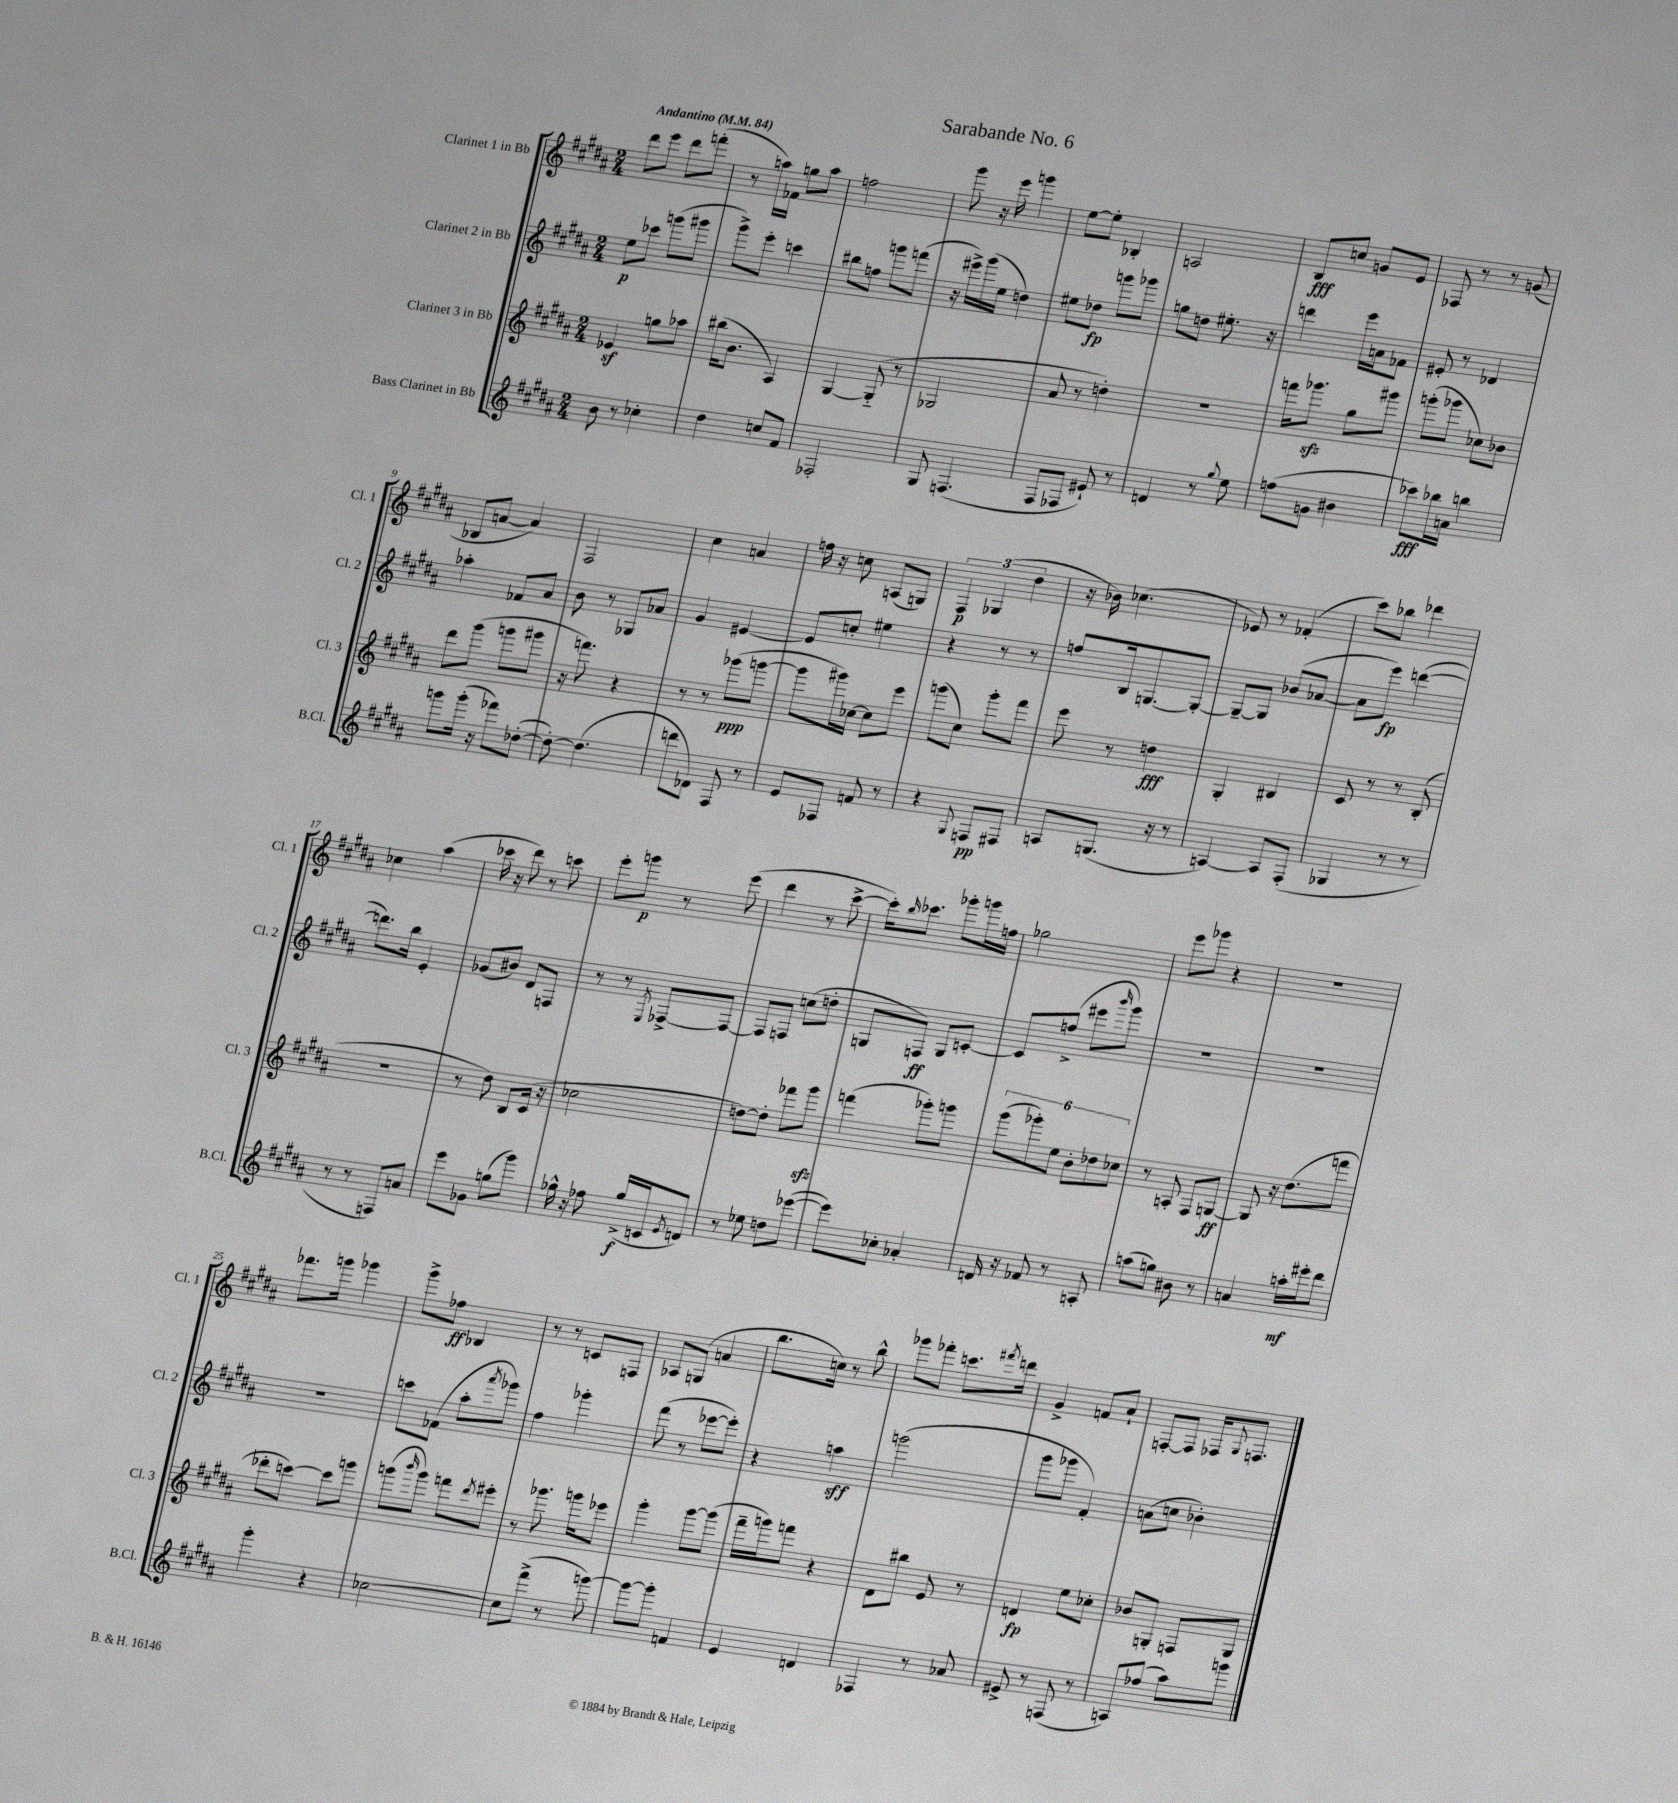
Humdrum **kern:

**kern	**dynam	**kern	**dynam	**kern	**dynam	**kern	**dynam
*part4	*part4	*part3	*part3	*part2	*part2	*part1	*part1
*staff4	*staff4	*staff3	*staff3	*staff2	*staff2	*staff1	*staff1
*I"Bass Clarinet in Bb	*	*I"Clarinet 3 in Bb	*	*I"Clarinet 2 in Bb	*	*I"Clarinet 1 in Bb	*
*I'B.Cl.	*	*I'Cl. 3	*	*I'Cl. 2	*	*I'Cl. 1	*
*clefG2	*	*clefG2	*	*clefG2	*	*clefG2	*
*k[f#c#g#d#a#]	*	*k[f#c#g#d#a#]	*	*k[f#c#g#d#a#]	*	*k[f#c#g#d#a#]	*
*M2/4	*	*M2/4	*	*M2/4	*	*M2/4	*
*MM84	*	*MM84	*	*MM84	*	*MM84	*
=1	=1	=1	=1	=1	=1	=1	=1
!	!	!	!	!	!	!LO:TX:a:B:t=Andantino	!
8b\	.	4e-Xz/	.	8ee\L	p	8ddd#\L	.
8r	.	.	.	8ccc-X\J	.	8eee\J	.
4cc-X'\	.	8ggn\L	.	(8gggn\L	.	8ddd#\L	.
.	.	8aa-X\J	.	8ggg#X\J	.	(8fffn'\J	.
=2	=2	=2	=2	=2	=2	=2	=2
4dd#\	.	(16bb#X\KL	.	8ggg#^\L)	.	8r	.
.	.	8.b\J	.	.	.	.	.
.	.	.	.	8eee'\J	.	16aan\LL)	.
.	.	.	.	.	.	16f-X\JJ	.
8ccn/L	.	4A#/)	.	4cccn\	.	8ggn\L	.
8f#/J	.	.	.	.	.	8aa\J	.
=3	=3	=3	=3	=3	=3	=3	=3
2F-X'/	.	[4G#/	.	8bb#X\L	.	2ffn\	.
.	.	.	.	8ffn\J	.	.	.
.	.	(8G#/]	.	8gggn\L	.	.	.
.	.	8r	.	(8fffn\J	.	.	.
=4	=4	=4	=4	=4	=4	=4	=4
8G#/	.	2G-X/	.	16r	.	8ggg#\	.
.	.	.	.	16eee#X^\LL)	.	.	.
(4.Fn/	.	.	.	(16ggg#\	.	16r	.
.	.	.	.	16ee\JJ	.	16eee\	.
.	.	.	.	4ddn\)	.	4gggn\	.
=5	=5	=5	=5	=5	=5	=5	=5
8F#/L	.	8a#/	.	8ee#X\L	.	[8ee\L	.
8F-X/J	.	8r	.	8dd-X\J	fp	8ee'\J]	.
8e#X`/)	.	4ddn'\)	.	8gggn\L	.	4B-X'/	.
8r	.	.	.	8ggg-X\J	.	.	.
=6	=6	=6	=6	=6	=6	=6	=6
4dn/	.	2r	.	8ggn\L	.	2An/	.
.	.	.	.	8ddn\J	.	.	.
8r	.	.	.	8.ee#X'\	.	.	.
8qqgg#/	.	.	.	.	.	.	.
8ee\	.	.	.	.	.	.	.
.	.	.	.	16r	.	.	.
=7	=7	=7	=7	=7	=7	=7	=7
(8ffn\L	.	16fffn\KL	.	4dddn\	.	8B/L	fff
.	.	8.ggg-Xzz\J	.	.	.	.	.
8gn\J	.	.	.	.	.	8ccn/J	.
4b#X\	.	8gg#\L	.	16eee\LL	.	8gn/L	.
.	.	.	.	16an\J	.	.	.
.	.	8ggg#X\J	.	8f-X\J	.	8e/J	.
=8	=8	=8	=8	=8	=8	=8	=8
8ccc-X\L)	fff	(8gggn'\L	.	8e#X'/	.	8F-X/	.
16bb-X\L	.	8ggg-X\J	.	8r	.	8r	.
16an\JJ	.	.	.	.	.	.	.
4bbn\	.	8cc-X\L)	.	4d-X/	.	8r	.
.	.	8b-X\J	.	.	.	(8gn/	.
!!LO:LB:g=z
=9	=9	=9	=9	=9	=9	=9	=9
8gggn\L	.	8ddd#\L	.	4aa-X'\	.	8B-X/L	.
(16ggg'\Jk	.	(8ggg#\J	.	.	.	[8an/J	.
16r	.	.	.	.	.	.	.
8fff-X\L)	.	8gggn\L	.	8f-X/L	.	4a/])	.
([8dd-X'\J	.	8ggg#X\J	.	8a#/J	.	.	.
=10	=10	=10	=10	=10	=10	=10	=10
8dd-'\_)	.	16r	.	8b\	.	2F#/	.
.	.	8.fffn\)	.	.	.	.	.
(4.dd-\]	.	.	.	8r	.	.	.
.	.	4r	.	8G-X/L	.	.	.
.	.	.	.	8a-X/J	.	.	.
=11	=11	=11	=11	=11	=11	=11	=11
8dddn\L	.	8r	.	4g#/	.	4cc#\	.
8d-X\J)	.	8r	.	.	.	.	.
8F#/	.	(8ggg-X\L	ppp	[4e#X/	.	4an/	.
8r	.	[8gggn\J	.	.	.	.	.
=12	=12	=12	=12	=12	=12	=12	=12
8e/L	.	8ggg\L]	.	8e#/L]	.	16ffn\	.
.	.	.	.	.	.	16r	.
8F-X/J	.	16ggg#X\L)	.	8ccn'/J	.	8ccn\	.
.	.	[16cc-X\JJ	.	.	.	.	.
8fn/	.	8cc-\L]	.	4ee#X\	.	(8An/L	.
8r	.	8eee\J	.	.	.	8Gn/J)	.
=13	=13	=13	=13	=13	=13	=13	=13
4r	.	(8gggn\L	.	4r	.	6F#/	p
.	.	8cc#\J)	.	.	.	.	.
.	.	.	.	.	.	(6G-X/	.
8qqG#/	.	.	.	.	.	.	.
8Fn/L	pp	8ggg'\L	.	8r	.	.	.
.	.	.	.	.	.	6dd#\	.
8F#X/J	.	8fff#\J	.	8r	.	.	.
=14	=14	=14	=14	=14	=14	=14	=14
8An/L	.	8eee\	.	8ffn/L	.	16r	.
.	.	.	.	.	.	16b-X\)	.
(8.Gn/J	.	8r	.	16B/k	.	(4.cc-X\	.
.	.	.	.	[8.Gn/	.	.	.
.	.	4ddn\	fff	.	.	.	.
16r	.	.	.	.	.	.	.
8r	.	.	.	8G'/J_	.	.	.
=15	=15	=15	=15	=15	=15	=15	=15
[4An/)	.	4G#'/	.	8G~/L_	.	8e-X/)	.
.	.	.	.	8G/J]	.	8r	.
8A/L]	.	4B#X/	.	(8b-X/L	.	(4f-X'/	.
(8F#'/J	.	.	.	[8a-X/J	.	.	.
=16	=16	=16	=16	=16	=16	=16	=16
4G-X/	.	8c#/	.	8a-\L]	.	8ccc#\L)	.
.	.	8r	.	8eee\J)	fp	8bb-X\J	.
8r	.	8r	.	([4dddn\	.	4ddd-X\	.
8r	.	(8B'/	.	.	.	.	.
!!LO:LB:g=z
=17	=17	=17	=17	=17	=17	=17	=17
8r	.	2r	.	8.dddn\L])	.	4cc-X\	.
8r	.	.	.	.	.	.	.
.	.	.	.	16bb\Jk	.	.	.
8Fn/L)	.	.	.	4e'/	.	(4aa#\	.
8an/J	.	.	.	.	.	.	.
=18	=18	=18	=18	=18	=18	=18	=18
8eee\L	.	8r	.	(8g-X/L	.	16ccc-X\	.
.	.	.	.	.	.	16r	.
8g-X\J	.	8dd#\)	.	8b#X/J)	.	8ddd#\)	.
(8ggn\L	.	8B/L	.	8d#/L	.	8r	.
8ggg#\J)	.	(16c#/Jk	.	8Fn/J	.	8cccn\	.
.	.	16r	.	.	.	.	.
=19	=19	=19	=19	=19	=19	=19	=19
16gg-X^^\	.	2cc-X\	.	8r	.	8eee'\L	.
16r	.	.	.	.	.	.	.
8ff-X\	.	.	.	8r	.	8gggn\J	p
.	.	.	.	8qE/	.	.	.
(16gg-^/LL	f	.	.	[8F-X^/L	.	8r	.
16cn/J	.	.	.	.	.	.	.
8qe/	.	.	.	.	.	.	.
8dn/J)	.	.	.	8F-/J_	.	(8eee\	.
=20	=20	=20	=20	=20	=20	=20	=20
8r	.	[8ddn\L)	.	8F-/L]	.	4ddd#\	.
8ee-X\	.	8dd'\J]	.	8Fn/J	.	.	.
8ddn\L	.	8fff-X\L	.	(8ccn\L	.	8r	.
([8eee-X\J	.	8ggg#zz\J	.	8ddn'\J	.	[8ccc#^\	.
=21	=21	=21	=21	=21	=21	=21	=21
8eee-\L])	.	(4fffn\	.	8Gn/L	.	16ccc#'\KL])	.
.	.	.	.	.	.	16qqbb/	.
.	.	.	.	.	.	8.ccc-X\J	.
8cc-X'\J	.	.	.	8Fn/J)	ff	.	.
4a-X'/	.	8ggg-X'\L)	.	8G/L	.	8ggg-X'\L	.
.	.	8gggn\J	.	[8cn'/J	.	16gggn\L	.
.	.	.	.	.	.	16ffn\JJ	.
=22	=22	=22	=22	=22	=22	=22	=22
16dn/	.	(12ggg#\L	.	8c/L]	.	2gg-X\	.
16r	.	.	.	.	.	.	.
.	.	12ggg-X'\)	.	.	.	.	.
8f-X/	.	.	.	(8ffn^/J	.	.	.
.	.	12ee\J	.	.	.	.	.
8r	.	12b'\L	.	8eee#X\L	.	.	.
.	.	12dd-X\	.	.	.	.	.
.	.	.	.	16qqbbb/	.	.	.
8An'/	.	.	.	8ggg#\J)	.	.	.
.	.	12cc-X\J	.	.	.	.	.
=23	=23	=23	=23	=23	=23	=23	=23
(8aan\L	.	8r	.	2r	.	8eee\L	.
8ggn\J)	.	8An'/	.	.	.	8ggg-X\J	.
8b#X\	.	8F#/L	.	.	.	4r	.
8r	.	[8Gn/J	ff	.	.	.	.
=24	=24	=24	=24	=24	=24	=24	=24
4an/	.	8G/]	.	2r	.	2r	.
.	.	16r	.	.	.	.	.
.	.	(8.dd#\L	.	.	.	.	.
16aan'\LL	mf	.	.	.	.	.	.
16eee#X'\J	.	.	.	.	.	.	.
8ddd#\J	.	8fffn\J	.	.	.	.	.
!!LO:LB:g=z
=25	=25	=25	=25	=25	=25	=25	=25
4ggg#'\	.	8ddd-X'\L	.	2r	.	8.fff-X\L	.
.	.	[8cccn\J)	.	.	.	.	.
.	.	.	.	.	.	16gggn\Jk	.
4r	.	8ccc\L]	.	.	.	4ggg-X\	.
.	.	8gggn\J	.	.	.	.	.
=26	=26	=26	=26	=26	=26	=26	=26
[2cc-X\	.	(8gggn\L	.	8cccn\L	.	8ggg#^\L	.
.	.	16qqbbb/	.	.	.	.	.
.	.	8ggg\J)	.	(8f-X\J	.	8ff-X\J	ff
.	.	8fffn\L	.	8aa#'\L	.	4B-X/	.
.	.	8qddd#/	.	8qaaa#/	.	.	.
.	.	8eee#X'\J	.	8ggg-X\J)	.	.	.
=27	=27	=27	=27	=27	=27	=27	=27
8cc-\L]	.	8r	.	4ff#\	.	8r	.
(8fff#^\J	.	8.ggg-X\	.	.	.	8r	.
8r	.	.	.	4ggg-X'\	.	8cn/L	.
.	.	16gggn\KL	.	.	.	.	.
[8gggn\)	.	8eee-X\J	.	.	.	8Fn/J	.
=28	=28	=28	=28	=28	=28	=28	=28
8ggg\L_	.	4ggg#'\	.	(8fff#\	.	8A-X/L	.
8ggg'\J]	.	.	.	8r	.	(8Gn/J	.
4fn/	.	[8ggg#\L	.	[8eee-X\L	.	4an/	.
.	.	(8ggg#\J]	.	8eee-'\J])	.	.	.
=29	=29	=29	=29	=29	=29	=29	=29
4e/	.	16fff#~\LL	.	4r	.	8.bb\L	.
.	.	16gggn\J)	.	.	.	.	.
.	.	8fffn\J	.	.	.	.	.
.	.	.	.	.	.	16ccn\Jk)	.
4dn/	.	4r	.	4aan\	sff	8r	.
.	.	.	.	.	.	8bb^^\	.
=30	=30	=30	=30	=30	=30	=30	=30
4F-X/	.	8d#\L	.	(2gggn\	.	8ggg-X\L	.
.	.	8bb#X\J	.	.	.	8fff-X'\J	.
8r	.	8e/	.	.	.	8.cccn\L	.
8a-X/	.	8r	.	.	.	.	.
.	.	.	.	.	.	8qfff#X/	.
.	.	.	.	.	.	16dddn\Jk	.
=31	=31	=31	=31	=31	=31	=31	=31
8e#X^/	.	4dn/	fp	8ggg#\L	.	4g#^/	.
8r	.	.	.	8ggg-X\J	.	.	.
(8Fn/	.	8ee\L	.	4f#'/)	.	8fn/L	.
8r	.	8cc-X'\J	.	.	.	8a#`/J	.
=32	=32	=32	=32	=32	=32	=32	=32
8An/L)	.	8b-X/L	.	(8an\L	.	[8Fn'/L	.
(8ff-X/J	.	8Gn'/J	.	8ccn\J	.	8F/J]	.
8aa#\L)	.	8Fn/L	.	4b-X'\)	.	16F-X/KL	.
.	.	.	.	.	.	8qqG#/	.
.	.	.	.	.	.	8.Fn/J	.
8gggn\J	.	8G/J	.	.	.	.	.
==	==	==	==	==	==	==	==
*-	*-	*-	*-	*-	*-	*-	*-
